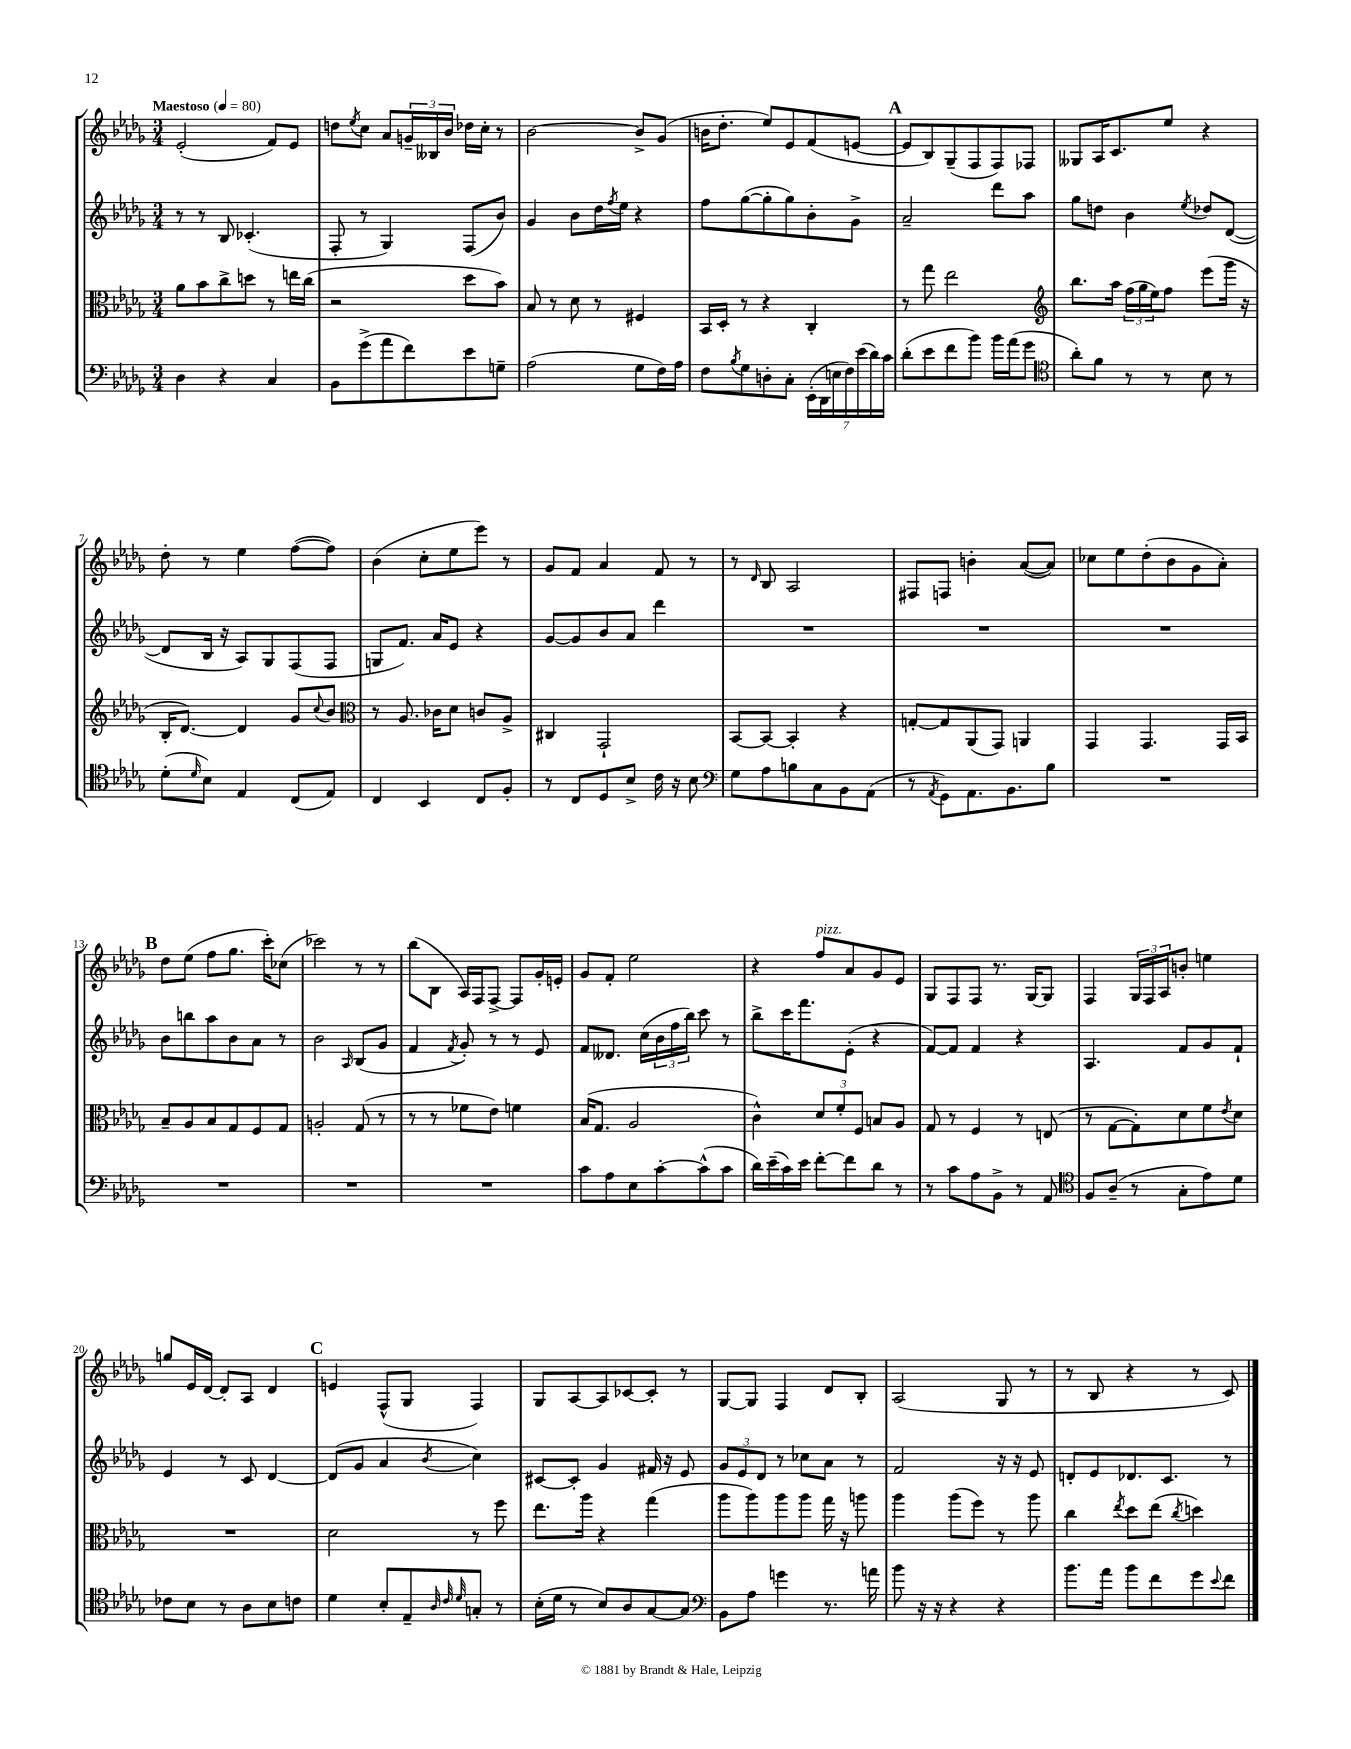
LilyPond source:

<<
\new StaffGroup <<
\new Staff = "s0" {
    \clef treble \key des \major \numericTimeSignature \time 3/4 \tempo "Maestoso" 4 = 80
    ees'2-.( f'8) ees'8 |
    d''8 \acciaccatura { ees''8 } c''8 aes'8 \tuplet 3/2 { g'16-- beses16 bes'16 } des''16 c''16-. r8 |
    bes'2~ bes'8-> ges'8( |
    b'16 des''8.-. ees''8) ees'8 f'8( e'8~ |
    \mark \markup { \bold "A" } e'8 bes8) ges8--( f8 f8) fes8 |
    geses8 aes16 c'8. ees''8 r4 |
    des''8-. r8 ees''4 f''8~( f''8) |
    bes'4( c''8-. ees''8 ees'''8) r8 |
    ges'8 f'8 aes'4 f'8 r8 |
    r8 \grace { des'16 } bes8 aes2 |
    fis8 f8 b'4-. aes'8~( aes'8) |
    ces''8 ees''8 des''8-.( bes'8 ges'8 aes'8-.) |
    \mark \markup { \bold "B" } des''8 ees''8( f''8 ges''8. c'''16-.) ces''8( |
    ces'''2) r8 r8 |
    bes''8( bes8 aes16) f16 f8~-> f8 ges'16-. e'16-. |
    ges'8 f'8-. ees''2 |
    r4 f''8^\markup { \italic "pizz." } aes'8 ges'8 ees'8 |
    ges8 f8 f8 r8. ges16~ ges8 |
    f4 \tuplet 3/2 { ges16 f16 aes16 } b'8-. e''4 |
    g''8 ees'16 des'16~ des'8-. aes8 des'4 |
    \mark \markup { \bold "C" } e'4 f8-^( ges8 f4) |
    ges8 aes8~ aes8 ces'8~ ces'8-. r8 |
    ges8~ ges8 f4 des'8 bes8-. |
    aes2( ges8 r8 |
    r8 bes8 r4 r8 c'8) \bar "|." |
}
\new Staff = "s1" {
    \clef treble \key des \major \numericTimeSignature \time 3/4
    r8 r8 bes8 ces'4.-.( |
    f8-. r8 ges4) f8( bes'8) |
    ges'4 bes'8 des''16 \acciaccatura { f''8 } ees''16 r4 |
    f''8 ges''8~( ges''8-. ges''8) bes'8-. ges'8-> |
    \mark \markup { \bold "A" } aes'2-- des'''8 aes''8 |
    ges''8 d''8 bes'4 \acciaccatura { ees''8 } des''8 des'8~( |
    des'8 bes16 r16 aes8) ges8 f8( f8 |
    g8 f'8.) aes'16 ees'8 r4 |
    ges'8~ ges'8 bes'8 aes'8 des'''4 |
    R2. |
    R2. |
    R2. |
    \mark \markup { \bold "B" } bes'8 b''8 aes''8 bes'8 aes'8 r8 |
    bes'2 \grace { aes16 } bes8( ges'8 |
    f'4 \acciaccatura { f'8 } ges'8-.) r8 r8 ees'8 |
    f'8 deses'8. c''16( \tuplet 3/2 { bes'16 f''16 bes''16) } c'''8 r8 |
    bes''8-> c'''16 f'''8. ees'8-.( r4 |
    f'8~) f'8 f'4 r4 |
    aes4. f'8 ges'8 f'8-! |
    ees'4 r8 c'8 des'4~ |
    \mark \markup { \bold "C" } des'8( ges'8 aes'4 \acciaccatura { bes'8 } c''4) |
    cis'8~ cis'8-. ges'4 fis'16 r16 ees'8 |
    \tuplet 3/2 { ges'8 ees'8 des'8 } r8 ces''8 aes'8 r8 |
    f'2 r16 r16 ees'8 |
    d'8-. ees'8 des'8. c'8. r8 \bar "|." |
}
\new Staff = "s2" {
    \clef alto \key des \major \numericTimeSignature \time 3/4
    aes'8 bes'8 c''8-> d''8 r8 e''16 c''16( |
    r2 des''8 bes'8) |
    bes8 r8 des'8 r8 fis4 |
    bes,16 des16-. r8 r4 c4-. |
    \mark \markup { \bold "A" } r8 ges''8 ees''2 |
    \clef treble bes''8. aes''16 \tuplet 3/2 { f''16( ges''16 ees''16) } f''8 ees'''8( ges'''16 r16 |
    bes16-. des'8.~) des'4 ges'8 \appoggiatura { c''8 } bes'8 |
    \clef alto r8 aes8. ces'16 des'8 c'8 aes8-> |
    cis4 ges,2-! |
    bes,8~ bes,8~ bes,4-. r4 |
    g8~-. g8 aes,8( ges,8) a,4 |
    ges,4 ges,4. ges,16 bes,16 |
    \mark \markup { \bold "B" } bes8-- aes8 bes8 ges8 f8 ges8 |
    a2-. ges8( r8 |
    r8 r8 fes'8 ees'8) f'4 |
    bes16( ges8. aes2 |
    c'4-^) \tuplet 3/2 { des'8 f'8-. f8 } b8 aes8 |
    ges8 r8 f4 r8 e8( |
    r8 ges8~ ges8-.) des'8 f'8 \acciaccatura { ees'8 } des'8 |
    R2. |
    \mark \markup { \bold "C" } des'2 r8 f''8 |
    ees''8. aes''16 r4 ges''4( |
    aes''8 aes''8) aes''8 aes''8 ges''16 r16 a''8 |
    aes''4 aes''8( f''8) r8 aes''8 |
    c''4 \acciaccatura { ees''8 } des''8 ees''8( \acciaccatura { c''8 } d''4) \bar "|." |
}
\new Staff = "s3" {
    \clef bass \key des \major \numericTimeSignature \time 3/4
    des4 r4 c4 |
    bes,8 ges'8->( aes'8 f'8) ees'8 g8-- |
    aes2( ges8 f16) aes16 |
    f8 \acciaccatura { bes8 } ges8 d8-. c8-. \tuplet 7/4 { ees,16-.( des,16 e16 f16) ees'16( des'16) c'16 } |
    \mark \markup { \bold "A" } des'8-.( ees'8 f'8 bes'8) bes'16 aes'16( ges'8 |
    \clef tenor aes'8-.) f'8 r8 r8 bes8 r8 |
    des'8-.( \grace { des'16 } bes8) ees4 c8( ees8) |
    c4 bes,4 c8 f8-. |
    r8 c8 des8 bes8-> c'16 r16 bes8 |
    \clef bass ges8 aes8 b8 c8 bes,8 aes,8( |
    r8 \acciaccatura { aes,8 } ges,8) aes,8. bes,8. bes8 |
    R2. |
    \mark \markup { \bold "B" } R2. |
    R2. |
    R2. |
    c'8 aes8 ees8 c'8~-. c'8-^( c'8 |
    des'16) ees'16--( c'16) ees'16 f'8~-. f'8 des'8 r8 |
    r8 c'8 aes8 bes,8-> r8 aes,8 |
    \clef tenor f8 aes8--( r8 ges8-. ees'8) des'8 |
    ces'8 bes8 r8 aes8 bes8 c'8 |
    \mark \markup { \bold "C" } des'4 bes8-. ees8-- \grace { aes32 c'32 des'32 } g8-. r8 |
    bes16-.( des'16 r8 bes8) aes8 ges8~ ges8 |
    \clef bass bes,8 aes8 g'4 r8. a'16 |
    bes'8 r16 r16 r4 r4 |
    bes'8. aes'16 bes'8 f'8 ges'8 \appoggiatura { ees'8 } f'8 \bar "|." |
}
>>
>>
